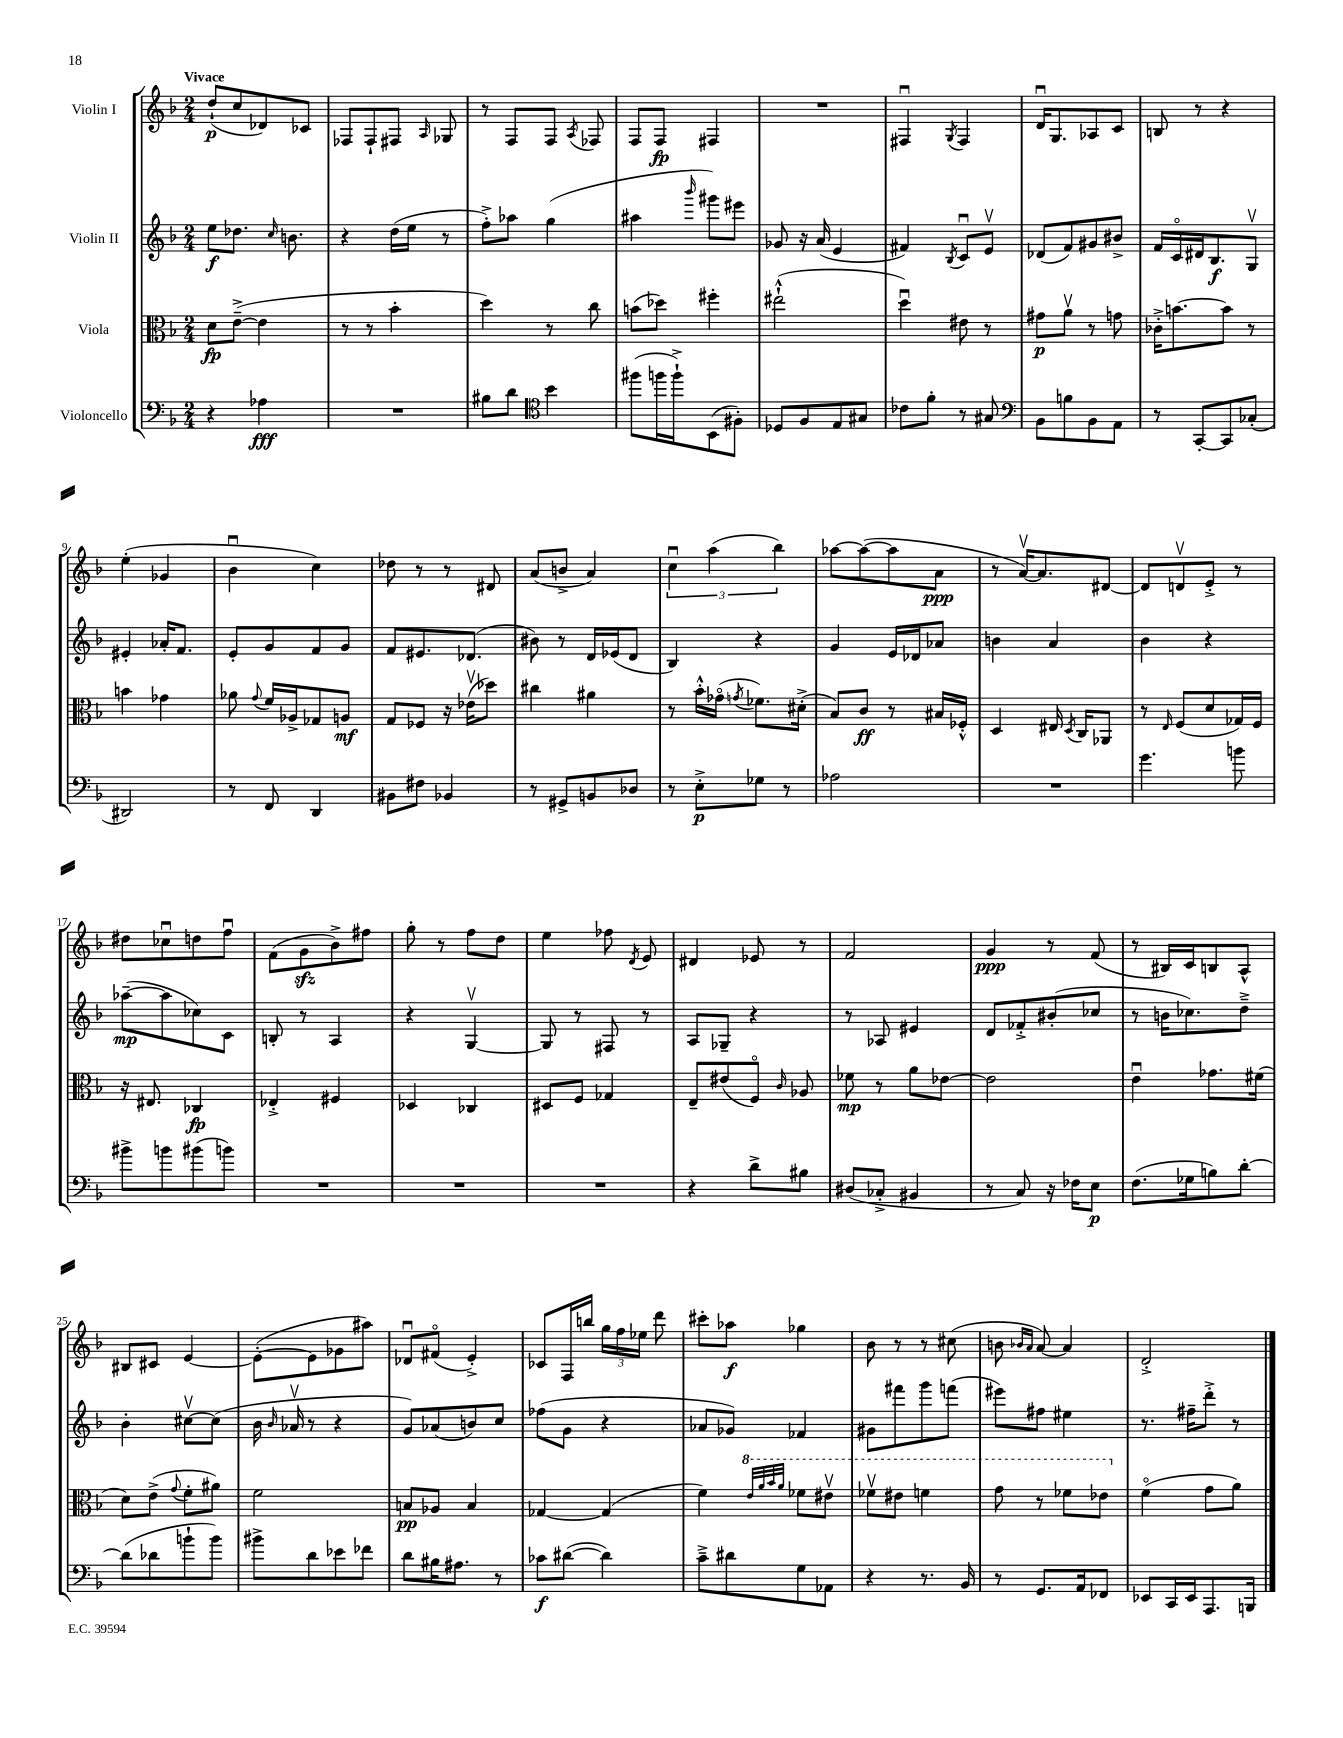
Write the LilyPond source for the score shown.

<<
\new StaffGroup <<
\new Staff = "s0" \with { instrumentName = "Violin I" } {
    \clef treble \key f \major \numericTimeSignature \time 2/4 \tempo "Vivace"
    \autoBeamOff d''8[-!\p( c''8 des'8) ces'8] |
    fes8[ fes8-! fis8] \grace { a16 } ges8 |
    r8 f8[ f8] \acciaccatura { a8 } fes8 |
    f8[ f8]\fp fis4 |
    R2 |
    fis4\downbow \acciaccatura { g8 } fis4 |
    d'16[\downbow g8. aes8 c'8] |
    b8 r8 r4 |
    e''4-.( ges'4 |
    bes'4\downbow c''4) |
    des''8 r8 r8 dis'8 |
    a'8[( b'8]-> a'4) |
    \tuplet 3/2 { c''4\downbow a''4( bes''4) } |
    aes''8[~ aes''8~( aes''8 a'8]\ppp |
    r8 a'16[~\upbow) a'8. dis'8]~ |
    dis'8[ d'8\upbow e'8]-.-> r8 |
    dis''8[ ces''8\downbow d''8 f''8]\downbow |
    f'8[( g'8\sfz bes'8->) fis''8] |
    g''8-. r8 f''8[ d''8] |
    e''4 fes''8 \acciaccatura { d'8 } e'8 |
    dis'4 ees'8 r8 |
    f'2 |
    g'4\ppp r8 f'8( |
    r8 bis16[) c'16 b8 a8]-^ |
    bis8[ cis'8] e'4~ |
    e'8[~-.( e'8 ges'8 ais''8]) |
    des'8[\downbow fis'8]\flageolet( e'4-.->) |
    ces'8[ f16 b''16] \tuplet 3/2 { g''16[ f''16 ees''16] } d'''8 |
    cis'''8[-. aes''8]\f ges''4 |
    bes'8 r8 r8 cis''8( |
    b'8 \grace { bes'16[ a'16] } a'8~) a'4 |
    d'2-.-> \bar "|." |
}
\new Staff = "s1" \with { instrumentName = "Violin II" } {
    \clef treble \key f \major \numericTimeSignature \time 2/4
    \autoBeamOff e''8[\f des''8.] \grace { c''16 } b'8. |
    r4 d''16[( e''16] r8 |
    f''8[-.->) aes''8] g''4( |
    ais''4 \grace { bes'''16 } gis'''8[) eis'''8] |
    ges'8 r16 a'16( e'4 |
    fis'4) \acciaccatura { bes8 } c'8[\downbow e'8]\upbow |
    des'8[( f'8) gis'8 bis'8]-> |
    f'16[ c'16\flageolet dis'16 bes8.\f g8]\upbow |
    eis'4-. aes'16[-. f'8.] |
    e'8[-. g'8 f'8 g'8] |
    f'8[ eis'8. des'8.]( |
    bis'8) r8 d'16[ ees'16( d'8] |
    bes4) r4 |
    g'4 e'16[ des'16 aes'8] |
    b'4 a'4 |
    bes'4 r4 |
    aes''8[~--\mp( aes''8 ces''8) c'8] |
    b8-. r8 a4 |
    r4 g4~\upbow |
    g8 r8 fis8 r8 |
    a8[ ges8]-- r4 |
    r8 aes8 eis'4 |
    d'8[ fes'8-.-> bis'8-.( ces''8] |
    r8 b'16[ ces''8.) d''8]---> |
    bes'4-. cis''8[~\upbow cis''8]( |
    bes'16 \grace { bes'16 } aes'16\upbow r8 r4 |
    g'8[) aes'8( b'8) c''8] |
    fes''8[( g'8] r4 |
    aes'8[ ges'8]) fes'4 |
    gis'8[ fis'''8 g'''8 f'''8]( |
    eis'''8[) fis''8] eis''4 |
    r8. fis''16[-- d'''8]-.-> r8 \bar "|." |
}
\new Staff = "s2" \with { instrumentName = "Viola" } {
    \clef alto \key f \major \numericTimeSignature \time 2/4
    \autoBeamOff d'8[\fp e'8]~--->( e'4 |
    r8 r8 bes'4-. |
    d''4) r8 c''8 |
    b'8[( des''8]) fis''4-. |
    eis''2-!-^( |
    d''4\downbow) eis'8 r8 |
    gis'8[\p a'8]\upbow r8 g'8 |
    ces'16[-.-> b'8.~ b'8] r8 |
    b'4 ges'4 |
    aes'8 \appoggiatura { g'8 } f'16[ aes16-> ges8 a8]\mf |
    g8[ fes8] r16 ees'16[\upbow( des''8]) |
    cis''4 ais'4 |
    r8 bes'16[-.-^ ges'16]\flageolet( \acciaccatura { g'8 } fes'8.[) dis'16]-.->( |
    bes8[) c'8]\ff r8 bis16[ fes16]-.-^ |
    d4 eis16 \acciaccatura { d8 } c16[ aes,8] |
    r8 \grace { e16 } f8[( d'8 ges16) f16] |
    r16 eis8. ces4\fp |
    ees4-.-> fis4 |
    des4 ces4 |
    dis8[ f8] ges4 |
    e8[-- eis'8( f8]\flageolet) \grace { c'16 } aes8 |
    fes'8\mp r8 a'8[ ees'8]~ |
    ees'2 |
    e'4\downbow ges'8.[ fis'16]( |
    d'8[) e'8]->( \appoggiatura { g'8 } f'8[-. ais'8]) |
    f'2 |
    b8[\pp aes8] b4 |
    ges4~ ges4( |
    f'4) \ottava #1 \grace { e''32[ a''32 bes''32 a''32] } fes''8[ eis''8]\upbow |
    fes''8[\upbow eis''8] f''4 |
    g''8 r8 fes''8[ ees''8] \ottava #0 |
    f'4\flageolet( g'8[ a'8]) \bar "|." |
}
\new Staff = "s3" \with { instrumentName = "Violoncello" } {
    \clef bass \key f \major \numericTimeSignature \time 2/4
    \autoBeamOff r4 aes4\fff |
    R2 |
    bis8[ d'8] \clef tenor bes'4 |
    fis''8[( f''16 f''16-!->) bes,8( fis8]-.) |
    des8[ f8 e8 gis8] |
    ces'8[ f'8]-. r8 gis8 |
    \clef bass bes,8[ b8 bes,8 a,8] |
    r8 c,8[~-. c,8 ces8]-.( |
    dis,2) |
    r8 f,8 d,4 |
    bis,8[ fis8] bes,4 |
    r8 gis,8[-> b,8 des8] |
    r8 e8[-.->\p ges8] r8 |
    aes2 |
    R2 |
    g'4. b'8 |
    bis'8[-> b'8 bis'8( b'8]) |
    R2 |
    R2 |
    R2 |
    r4 d'8[-> bis8] |
    dis8[( ces8]-.-> bis,4 |
    r8 c8) r16 fes16[ e8]\p |
    f8.[( ges16 b8) d'8]~-. |
    d'8[( des'8 b'8-! b'8]) |
    bis'8[-> d'8 ees'8 fes'8] |
    d'8[ bis16 ais8.] r8 |
    ces'8[\f dis'8]~( dis'4) |
    c'8[---> dis'8 g8 aes,8] |
    r4 r8. bes,16 |
    r8 g,8.[ a,16 fes,8] |
    ees,8[ c,16 ees,16 a,,8. b,,16] \bar "|." |
}
>>
>>
